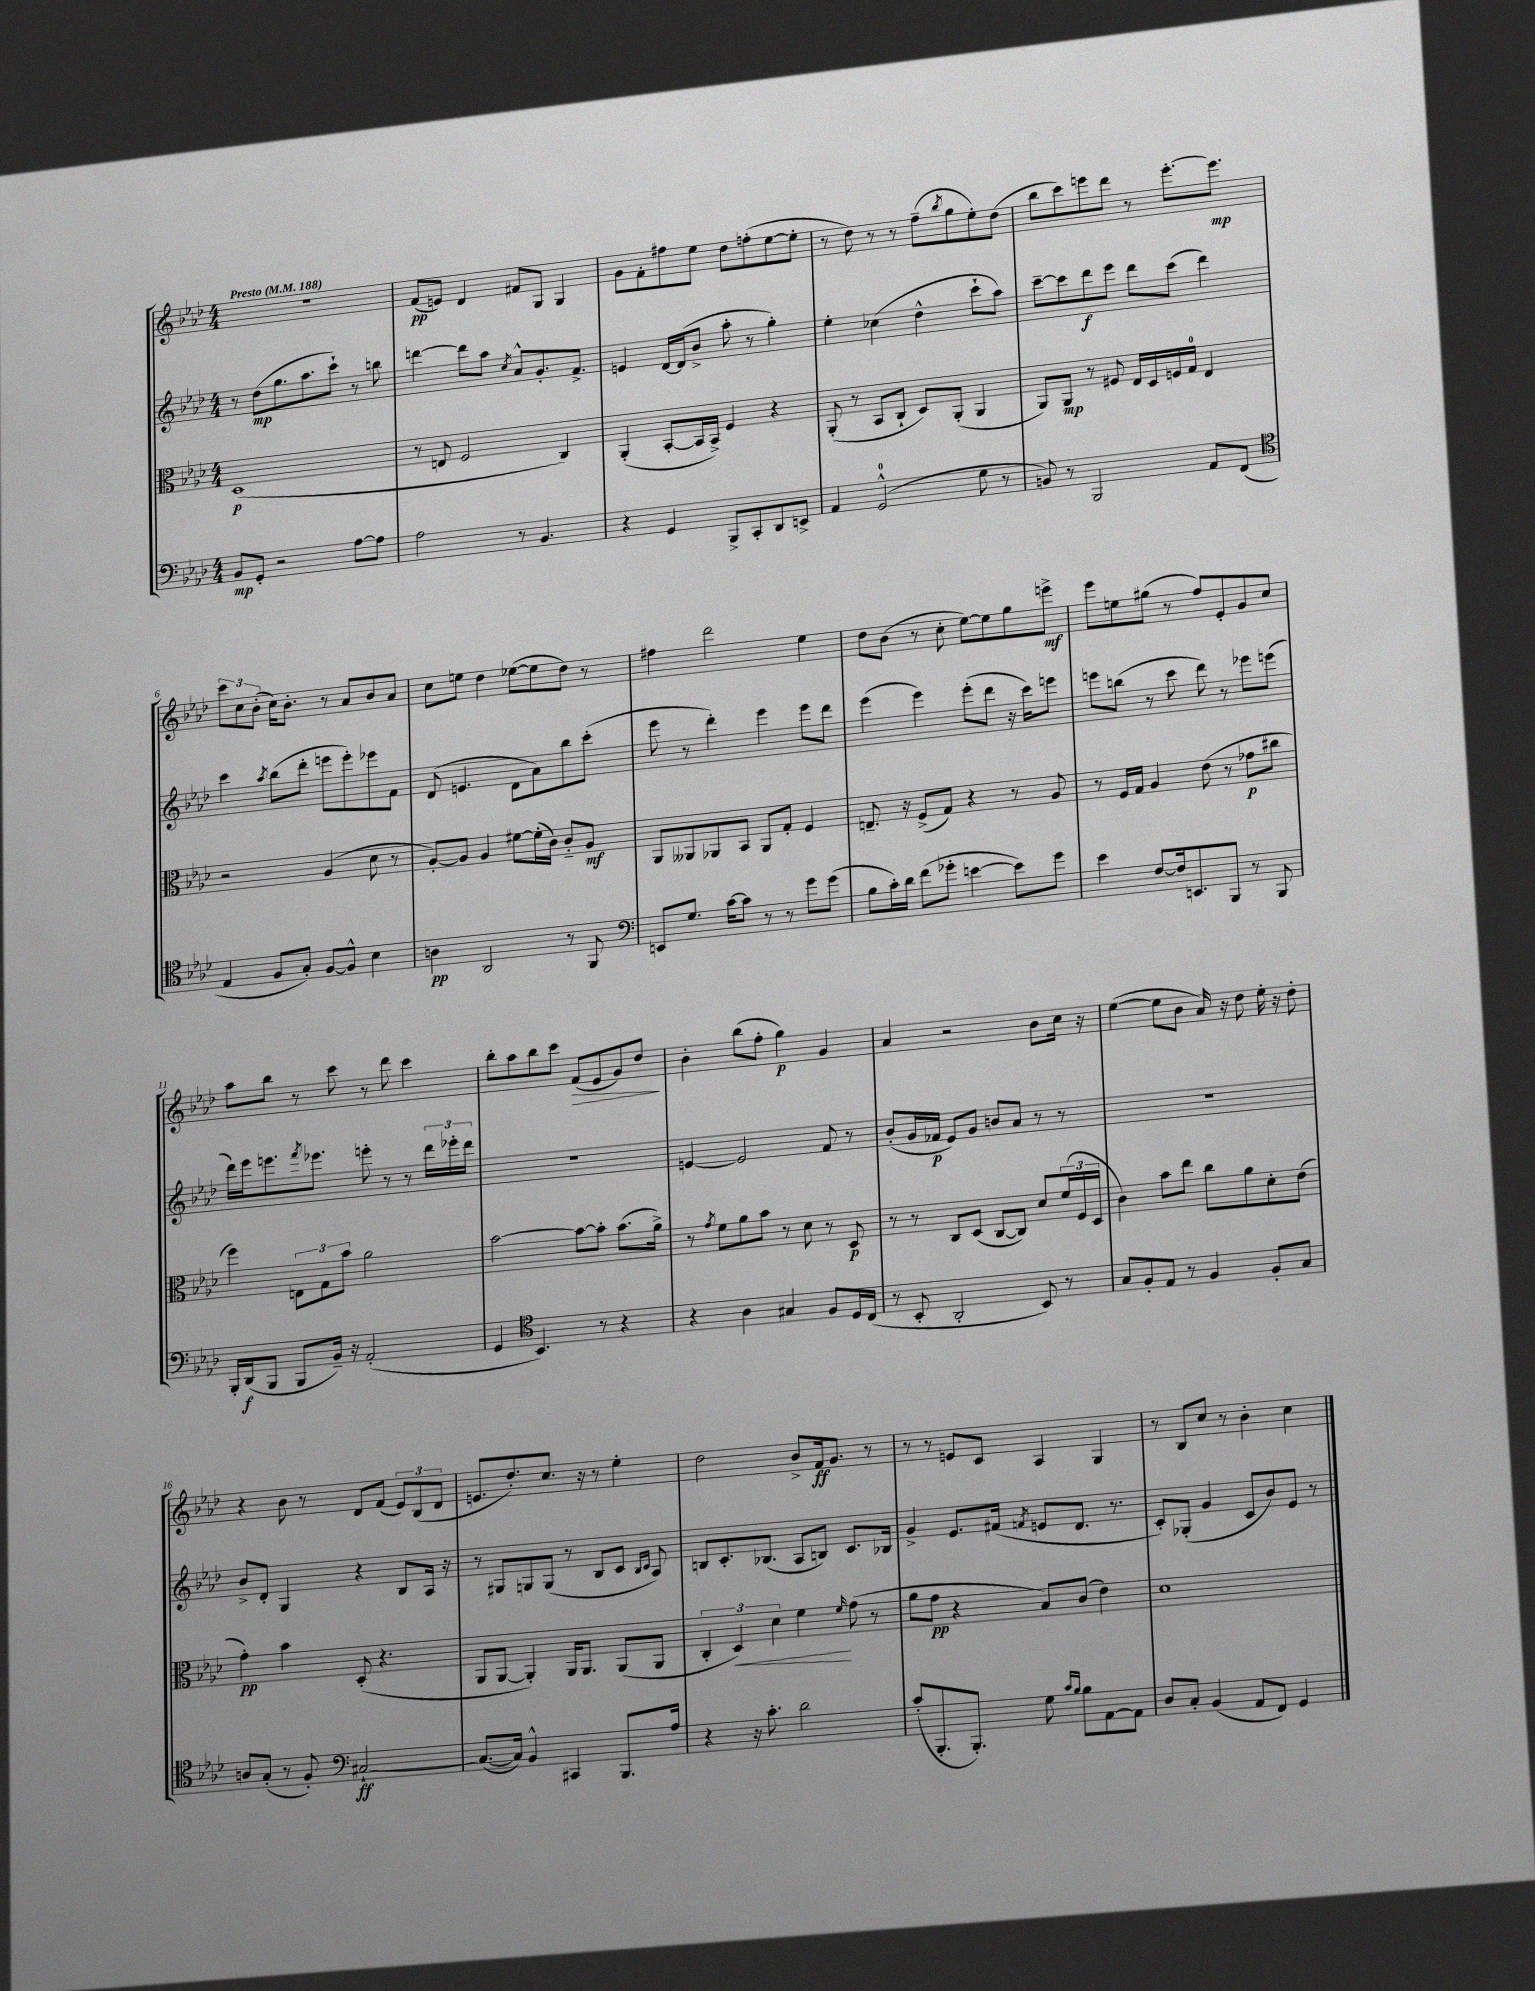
<<
\new StaffGroup <<
\new Staff = "s0" {
    \clef treble \key aes \major \numericTimeSignature \time 4/4 \tempo "Presto" 4 = 188
    R1 |
    f'8\pp( e'8) des'4 fis'8 g8 g4 |
    g'8 f'8-. fis''8 ees''8 des''8 f''8-.( ees''8~ ees''8-. |
    r8 des''8) r8 r8 f''8--( \acciaccatura { bes''8 } g''8 ees''8-.) des''8( |
    bes''8 c'''8) e'''8 des'''8 r8 e'''8.~-. e'''8.\mp |
    \tuplet 3/2 { c'''8 c''8 bes'8-.( } c''16) bes'8.-. r8 aes'8 bes'8 aes'8 |
    c''8 e''8 des''4 ees''8~( ees''8 des''8) r8 |
    fis''4 des'''2 ees''4 |
    des''8 bes'8( r8 c''8-. ees''8~) ees''8 g''8 e'''8->\mf |
    ees'''8 e''8 gis''8( r8 f''8) ees'8-. g'8 c''8 |
    aes''8 bes''8 r8 c'''8 r8 des'''8 c'''4 |
    bes''8-. aes''8 bes''8 c'''8 f'8\>( ees'8 g'8) des''8\! |
    bes'4-. bes''8( f''8-. g''4\p) g'4 |
    aes'4 r2 bes'8 c''16 r16 |
    ees''4~( ees''8 bes'8 aes'16) r16 des''8 ees''16-. r16 des''8-. |
    r4 bes'8 r8 des'8 f'8( \tuplet 3/2 { ees'8) bes8( des'8 } |
    e'8. des''8.-.) c''8. r16 r8 ees''4-. |
    des''2 bes'8-> f'16\ff g'8. r8 |
    r8 r8 e'8 c'8 aes4 g4 |
    r8 bes8 c''8 r8 bes'4-. c''4 \bar "|." |
}
\new Staff = "s1" {
    \clef treble \key aes \major \numericTimeSignature \time 4/4
    r8 des''8\mp( g''8. aes''8. c'''8-!) r8 b''8 |
    d'''4~ d'''8 aes''8 \acciaccatura { c''8 } aes'8-^ g'8.-. f'8.-> |
    e'4 des'16~ des'16( bes'8-> aes''8-. r8 g''4-.) |
    ees''4-. ces''4( des''4-^ c'''8-! aes''8) |
    c'''8~-- c'''8 des'''8\f ees'''8 des'''8 c'''8( des'''4) |
    c'''4 \acciaccatura { aes''8 } bes''8( des'''8-. e'''8 e'''8-.) ees'''8 f'8 |
    des'8( e'4. des'8 aes'8) bes''8 c'''8-.( |
    ees'''8 r8 des'''4-.) ees'''4 ees'''8 des'''8 |
    ees'''4( ees'''4) ees'''8-.( des'''8 r16 c'''16) e'''8 |
    e'''8 b''8( r8 c'''8 des'''8) r8 ees'''8 e'''8( |
    des'''16) ees'''16 e'''8. \acciaccatura { f'''8 } ees'''8. e'''8-. r8 r8 \tuplet 3/2 { des'''16 ees'''16-. des'''16 } |
    R1 |
    e'4~ e'2 f'8 r8 |
    bes'8-.( g'16 fes'16\p ees'8) g'8 b'8 aes'8 r8 r8 |
    R1 |
    bes'8-> des'8-. g4 r4 bes8 aes16 r16 |
    r8 gis8 g8 g8( r8 bes8 c'8 \grace { bes16 c'16 } aes8) |
    b8 c'8.-. bes8.( aes8 b8) c'8. bes16 |
    g'4-> ees'8. fis'16( \acciaccatura { f'8 } e'8 des'8. r8. |
    c'8-.) ges8-.( g'4 c'8 bes'8) ees'8 r8 \bar "|." |
}
\new Staff = "s2" {
    \clef alto \key aes \major \numericTimeSignature \time 4/4
    des1\p( |
    r8 e8 f2 c4) |
    aes,4-.( bes,8~-. bes,16 bes,16->) f4 r4 |
    aes,8-.( r8 bes,8 c8-! des8) aes,8-.( aes,4 |
    aes,8) aes,8\mp r8 fis8 ees16 des16 f16 g16-0 ees4 |
    r2 aes4( des'8 r8 |
    aes8~-.) aes8 aes4 fis'8~ fis'16-.( c'16) c'8-_ aes8\mf |
    aes,8 aeses,8 aes,8 bes,8 aes,8 g8-. f4 |
    e8.-- r16 f8->( g8) r4 r8 aes8 |
    r8 f16 g16 aes4 ees'8( r8 ges'8\p cis''8 |
    f''4) \tuplet 3/2 { e8 g8 bes'8 } aes'2 |
    bes'2~ bes'8~ bes'8-. bes'8.( aes'16->) |
    r8 \acciaccatura { g'8 } f'8 aes'8 bes'8 r8 des'8 r8 des8\p |
    r8 r8 c8 des8( c8~ c8) des'8 \tuplet 3/2 { f'16( f16 des16 } |
    c'4) bes'8 ees''8 c''8 aes'8 des'8-. ees'8( |
    g'4-.\pp) bes'4 des8-.( r4. |
    aes,8 aes,8~ aes,4-.) aes,16 aes,8. aes,8( aes,8 |
    \tuplet 3/2 { c4-. des4\<) des'4 } f'4\! \grace { f'16 } g'8( r8 |
    aes'8 g'8\pp r4 bes8) c'8( ees'4) |
    des'1 \bar "|." |
}
\new Staff = "s3" {
    \clef bass \key aes \major \numericTimeSignature \time 4/4
    bes,8\mp g,8-. r2 aes8~ aes8 |
    aes2 r8 bes,4. |
    r4 g,4 bes,,8-> c,8-. des,8 e,8-> |
    aes,4 g,2-0-^( g8 r8 |
    b,8) r8 bes,,2 aes,8 f,8( |
    \clef tenor ees4 f8 g8-.) f8~ f8-^ bes4 |
    a4\pp aes,2 r8 f,8 |
    \clef bass e,8 g8. c'16~ c'8 r8 r8 g'8 g'8( |
    bes8 c'16-.) des'16 f'8( ges'8-. e'4~ e'8) ges'8 |
    ees'4 f8~ f16 e,8. bes,,8 r8 bes,,8 |
    bes,,16-. des,16\f( bes,,8 bes,,8 bes,16--) r16 aes,2-.( |
    g,4 \clef tenor bes,4.) r8 r4 |
    r4 aes4 gis4 f8 des16 c16( |
    r8 bes,8-. aes,2-. bes,8) r8 |
    g8 f8-. ees8 r8 f4 f8-. g8 |
    a8 g8-.( r8 f8-.) \clef bass cis2~-!\ff |
    cis8.~( cis16) bes,4-^ cis,4 bes,,8. aes16 |
    r4 r16 c'8.-. des'2 |
    c'8-.( bes,,8.-. bes,,8.-.) g8 \grace { c'16 bes16 } bes8 aes,8~ aes,8 |
    des8 c8-. bes,4( aes,8 f,8) g,4 \bar "|." |
}
>>
>>
